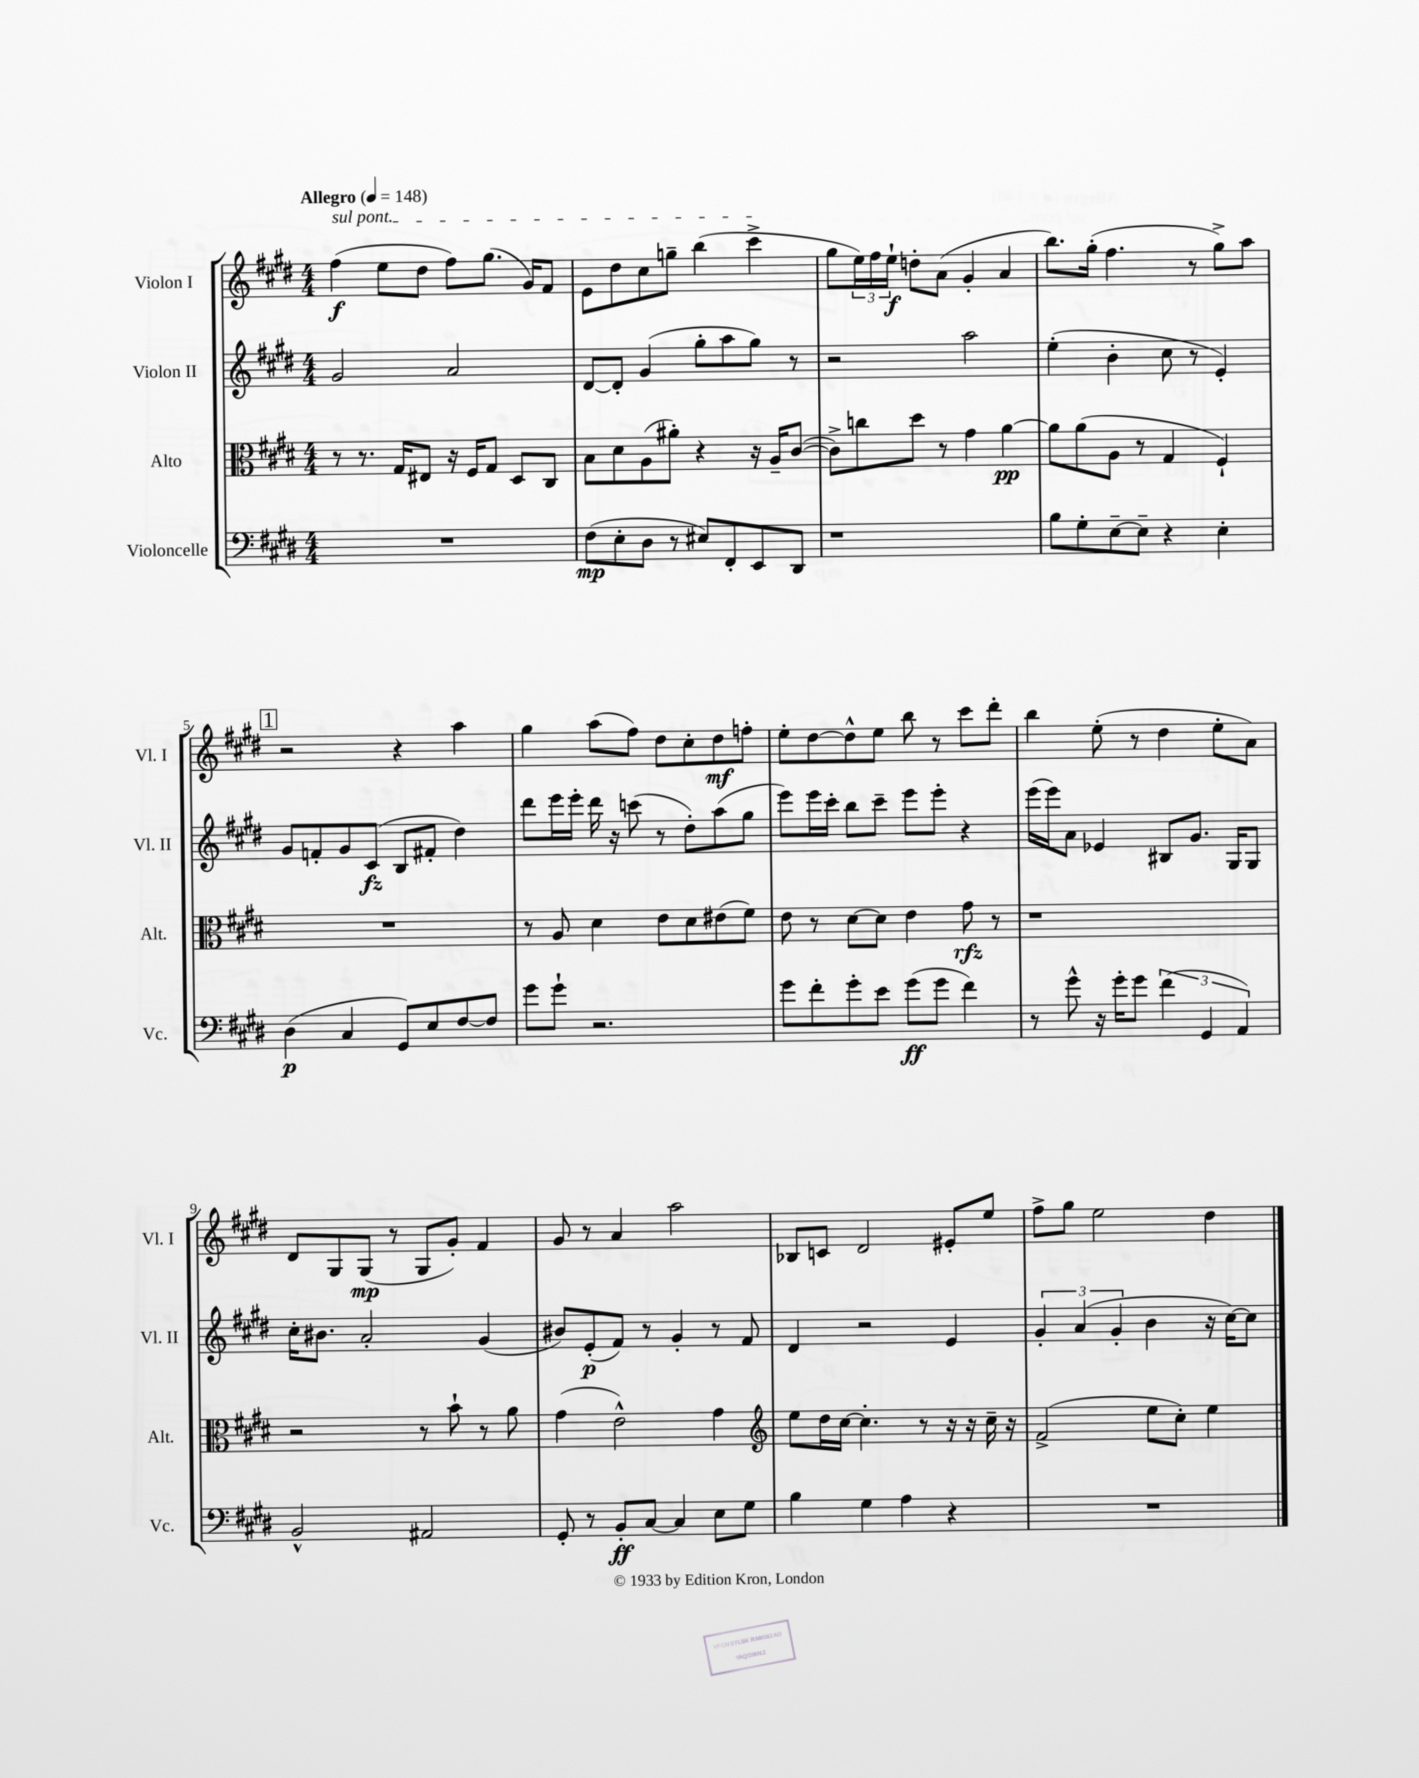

**kern	**dynam	**kern	**dynam	**kern	**dynam	**kern	**dynam
*part4	*part4	*part3	*part3	*part2	*part2	*part1	*part1
*staff4	*staff4	*staff3	*staff3	*staff2	*staff2	*staff1	*staff1
*I"Violoncelle	*	*I"Alto	*	*I"Violon II	*	*I"Violon I	*
*I'Vc.	*	*I'Alt.	*	*I'Vl. II	*	*I'Vl. I	*
*clefF4	*	*clefC3	*	*clefG2	*	*clefG2	*
*k[f#c#g#d#]	*	*k[f#c#g#d#]	*	*k[f#c#g#d#]	*	*k[f#c#g#d#]	*
*M4/4	*	*M4/4	*	*M4/4	*	*M4/4	*
*MM148	*	*MM148	*	*MM148	*	*MM148	*
=1	=1	=1	=1	=1	=1	=1	=1
!	!	!	!	!	!	!LO:TX:a:B:t=Allegro	!
!	!	!	!	!	!	!LO:TX:a:i:t=sul pont.	!
1r	.	8r	.	2g#/	.	(4ff#\	f
.	.	8.r	.	.	.	.	.
.	.	.	.	.	.	8ee\L	.
.	.	16G#/KL	.	.	.	.	.
.	.	8E#X/J	.	.	.	8dd#\J	.
.	.	16r	.	2a/	.	8ff#\L)	.
.	.	16F#/KL	.	.	.	.	.
.	.	8G#/J	.	.	.	(8.gg#\J	.
.	.	8D#/L	.	.	.	.	.
.	.	.	.	.	.	16g#/KL)	.
.	.	8C#/J	.	.	.	8f#/J	.
=2	=2	=2	=2	=2	=2	=2	=2
(8F#\L	mp	8B\L	.	[8d#/L	.	8e\L	.
8E'\	.	8d#\	.	8d#'/J]	.	8dd#\	.
8D#\J	.	(8A\	.	(4g#/	.	8cc#\	.
8r	.	8a#X'\J)	.	.	.	8ggn~\J	.
8E#X/L)	.	4r	.	8gg#'\L	.	(4bb\	.
8FF#'/	.	.	.	8aa\	.	.	.
8EE/	.	16r	.	8gg#\J)	.	4ccc#^\	.
.	.	16A~/KL	.	.	.	.	.
8DD#/J	.	([8c#/J	.	8r	.	.	.
=3	=3	=3	=3	=3	=3	=3	=3
1r	.	8c#^\L])	.	2r	.	8gg#\L	.
.	.	8ccn\	.	.	.	24ee\L)	.
.	.	.	.	.	.	24ff#\	.
.	.	.	.	.	.	24ee`\JJ	f
.	.	8dd#\J	.	.	.	8ddn'\L	.
.	.	8r	.	.	.	(8a\J	.
.	.	4g#\	.	2aa\	.	4g#'/	.
.	.	[4a\	pp	.	.	4a/	.
=4	=4	=4	=4	=4	=4	=4	=4
8B\L	.	8a\L]	.	(4ee'\	.	8.bb\L)	.
8G#'\	.	(8a\	.	.	.	.	.
.	.	.	.	.	.	(16gg#'\Jk	.
[8E~\	.	8A\J	.	4b'\	.	4.ff#\	.
8E~\J]	.	8r	.	.	.	.	.
4r	.	4G#/	.	8cc#\	.	.	.
.	.	.	.	8r	.	8r	.
4E'\	.	4F#`/)	.	4e'/)	.	8gg#^\L)	.
.	.	.	.	.	.	8aa\J	.
!!LO:LB:g=z
!!LO:REH:place=s1:t=1
=5	=5	=5	=5	=5	=5	=5	=5
(4D#\	p	1r	.	8g#/L	.	2r	.
.	.	.	.	8fn'/	.	.	.
4C#/	.	.	.	8g#/	.	.	.
.	.	.	.	(8c#/J	fz	.	.
8GG#/L)	.	.	.	8B/L	.	4r	.
8E/	.	.	.	8f#X'/J	.	.	.
[8F#/	.	.	.	4dd#\)	.	4aa\	.
8F#/J]	.	.	.	.	.	.	.
=6	=6	=6	=6	=6	=6	=6	=6
8g#\L	.	8r	.	8ddd#\L	.	4gg#\	.
8g#`\J	.	8A/	.	16eee\L	.	.	.
.	.	.	.	16eee'\JJ	.	.	.
2.r	.	4d#\	.	16ddd#\	.	(8aa\L	.
.	.	.	.	16r	.	.	.
.	.	.	.	(8cccn\	.	8ff#\J)	.
.	.	8e\L	.	8r	.	8dd#\L	.
.	.	8d#\	.	8dd#'\L)	.	8cc#'\	.
.	.	(8e#X\	.	(8aa\	.	8dd#\	mf
.	.	8f#\J)	.	8gg#\J	.	8ffn'\J	.
=7	=7	=7	=7	=7	=7	=7	=7
8g#\L	.	8e\	.	8eee\L)	.	8ee'\L	.
8f#'\	.	8r	.	16eee\L	.	[8dd#\	.
.	.	.	.	16ccc#'\JJ	.	.	.
8g#'\	.	[8d#\L	.	8bb\L	.	8dd#^^\]	.
8e\J	.	8d#\J]	.	8ccc#~\J	.	8ee\J	.
(8g#\L	ff	4e\	.	8eee\L	.	8bb\	.
8g#\J	.	.	.	8eee'\J	.	8r	.
4f#\)	.	8g#\	rfz	4r	.	8ccc#\L	.
.	.	8r	.	.	.	8ddd#'\J	.
=8	=8	=8	=8	=8	=8	=8	=8
8r	.	1r	.	(16eee\LL	.	4bb\	.
.	.	.	.	16eee\J)	.	.	.
8g#^^\	.	.	.	8a\J	.	.	.
16r	.	.	.	4e-X/	.	(8ee'\	.
16g#'\KL	.	.	.	.	.	.	.
8g#\J	.	.	.	.	.	8r	.
(6f#\	.	.	.	8B#X/L	.	4dd#\	.
.	.	.	.	8.g#/J	.	.	.
6GG#/	.	.	.	.	.	.	.
.	.	.	.	.	.	8ee'\L	.
.	.	.	.	16G#/KL	.	.	.
6AA/)	.	.	.	.	.	.	.
.	.	.	.	8G#/J	.	8a\J)	.
!!LO:LB:g=z
=9	=9	=9	=9	=9	=9	=9	=9
2BB^^/	.	2r	.	16cc#'\KL	.	8d#/L	.
.	.	.	.	8.b#X\J	.	.	.
.	.	.	.	.	.	8G#/	.
.	.	.	.	2a'/	.	(8G#/J	mp
.	.	.	.	.	.	8r	.
2AA#X/	.	8r	.	.	.	8G#/L	.
.	.	8b`\	.	.	.	8g#'/J)	.
.	.	8r	.	(4g#/	.	4f#/	.
.	.	8a\	.	.	.	.	.
=10	=10	=10	=10	=10	=10	=10	=10
8GG#'/	.	(4g#\	.	8b#X/L)	.	8g#/	.
8r	.	.	.	(8e'/	p	8r	.
8BB'/L	ff	2e^^\)	.	8f#/J)	.	4a/	.
[8C#/J	.	.	.	8r	.	.	.
4C#/]	.	.	.	4g#'/	.	2aa\	.
8E\L	.	4g#\	.	8r	.	.	.
8G#\J	.	.	.	8f#/	.	.	.
=11	=11	=11	=11	=11	=11	=11	=11
*	*	*clefG2	*	*	*	*	*
4B\	.	8ee\L	.	4d#/	.	8B-X/L	.
.	.	16dd#\L	.	.	.	8cn/J	.
.	.	[16cc#\JJ	.	.	.	.	.
4G#\	.	4.cc#'\]	.	2r	.	2d#/	.
4A\	.	.	.	.	.	.	.
.	.	8r	.	.	.	.	.
4r	.	16r	.	4e/	.	8e#X'/L	.
.	.	16r	.	.	.	.	.
.	.	16cc#~\	.	.	.	8ee/J	.
.	.	16r	.	.	.	.	.
=12	=12	=12	=12	=12	=12	=12	=12
1r	.	(2f#^/	.	6g#'/	.	8ff#^\L	.
.	.	.	.	.	.	8gg#\J	.
.	.	.	.	(6a/	.	.	.
.	.	.	.	.	.	2ee\	.
.	.	.	.	6g#'/	.	.	.
.	.	8ee\L	.	4b\	.	.	.
.	.	8cc#'\J)	.	.	.	.	.
.	.	4ee\	.	16r	.	4dd#\	.
.	.	.	.	[16cc#\KL)	.	.	.
.	.	.	.	8cc#\J]	.	.	.
==	==	==	==	==	==	==	==
*-	*-	*-	*-	*-	*-	*-	*-
